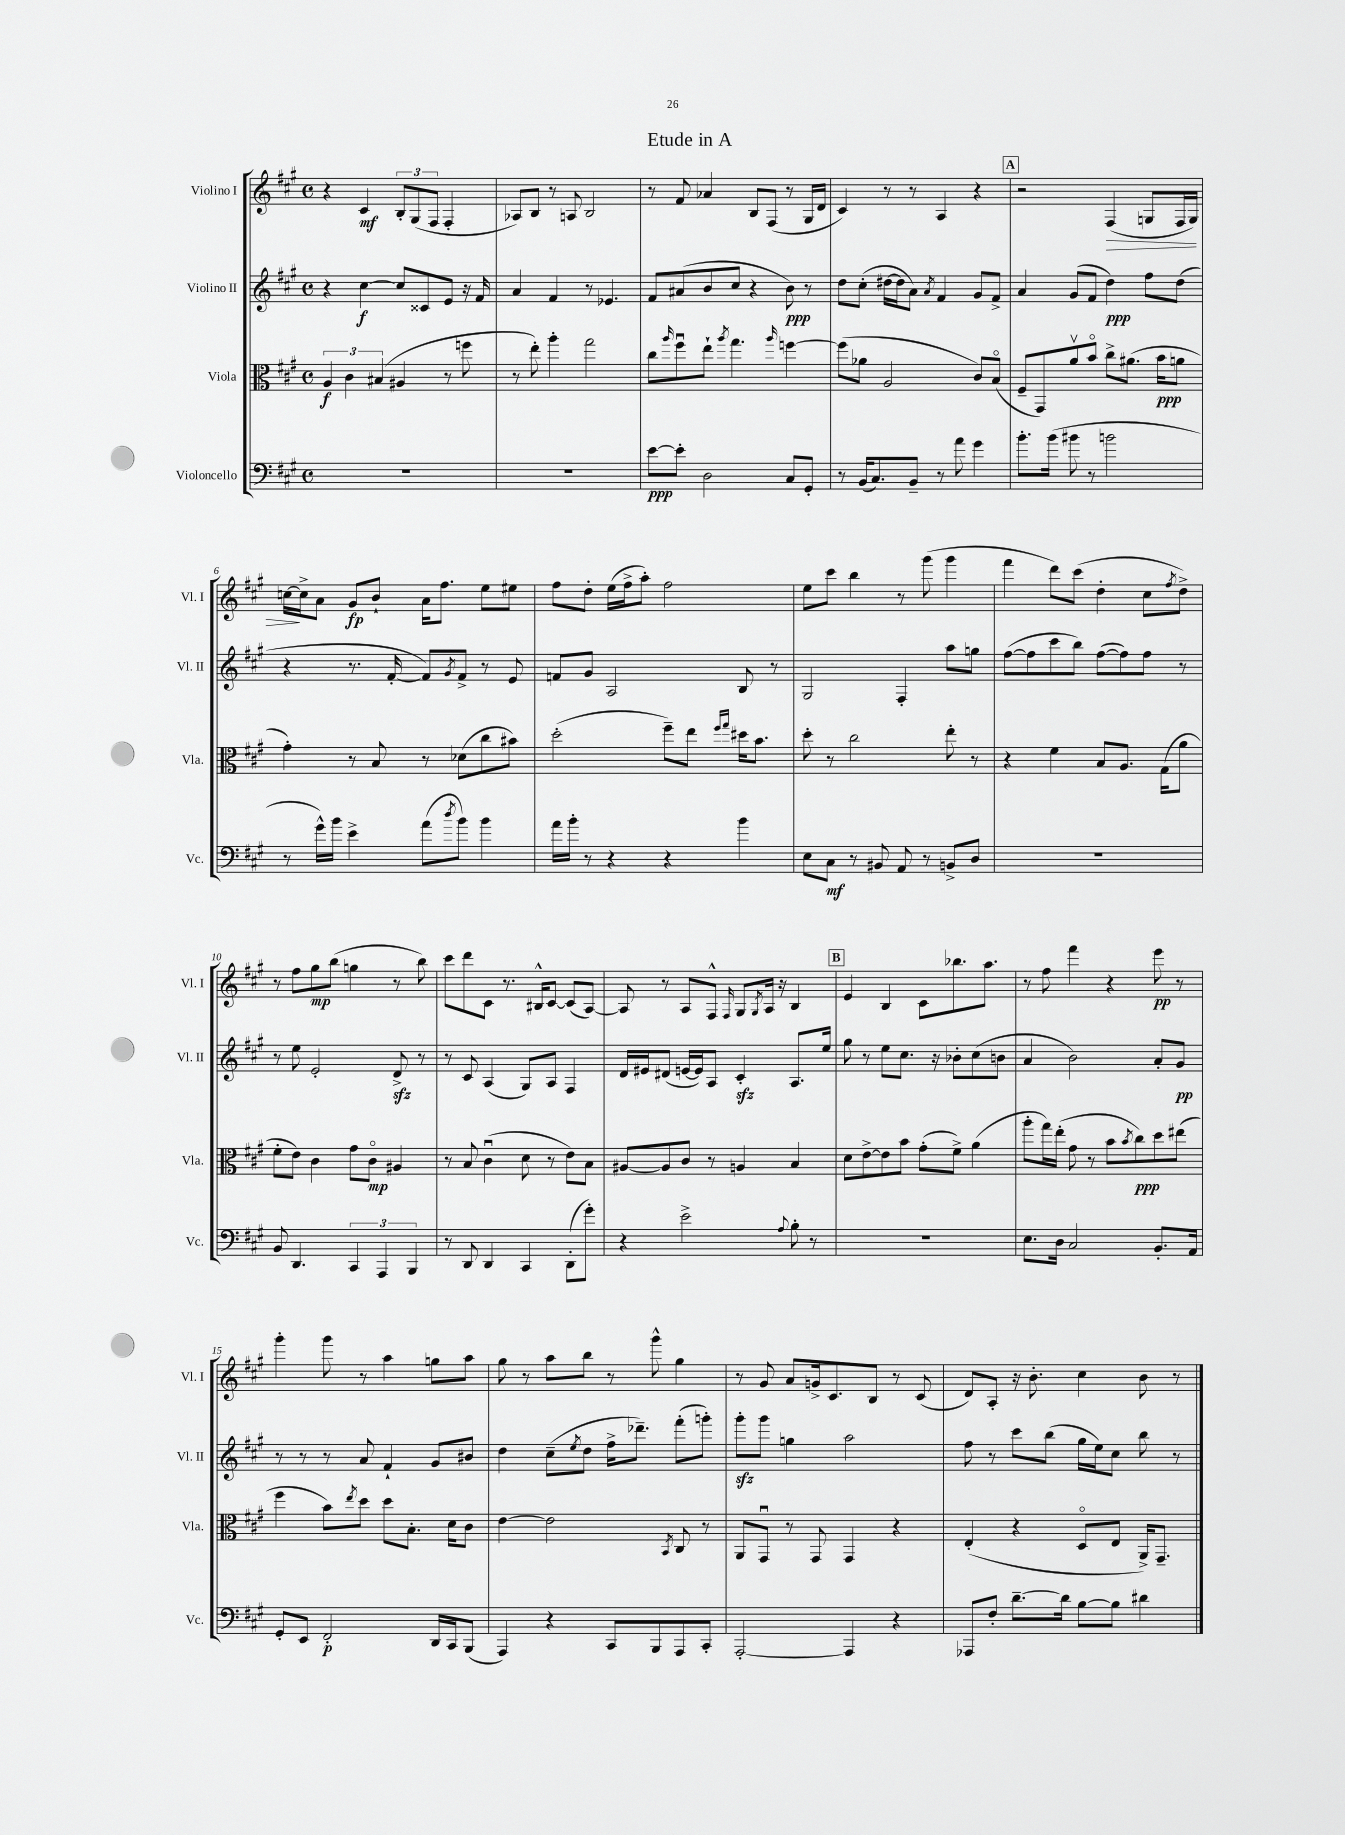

**kern	**kern	**kern	**kern
*staff4	*staff3	*staff2	*staff1
*clefF4	*clefC3	*clefG2	*clefG2
*k[f#c#g#]	*k[f#c#g#]	*k[f#c#g#]	*k[f#c#g#]
*M4/4	*M4/4	*M4/4	*M4/4
*met(c)	*met(c)	*met(c)	*met(c)
1r	6A	4r	4r
.	6c#	.	.
.	.	[4cc#	4c#
.	(6B#	.	.
.	4A#	8cc#]	12B'
.	.	.	(12G#
.	.	8c##	.
.	.	.	12F#
.	8r	8e	4F#'
.	8ff	16r	.
.	.	16f#	.
=	=	=	=
1r	8r	4a	8A-)
.	8ee')	.	8B
.	4aa'	4f#	8r
.	.	.	8A
.	2gg#	8r	2B
.	.	4.e-	.
=	=	=	=
[8e	8cc#	8f#	8r
.	16qqaa	.	.
8e']	8ff#u	(8a#	8f#
2D	8ee`	8b	4a-
.	8qaa	.	.
.	4.gg#	8cc#	.
.	.	4r	8B
.	.	.	(8F#
.	16qqaa	.	.
8C#	[4ff	8b)	8r
8GG#'	.	8r	16G#
.	.	.	16d
=	=	=	=
8r	(8ff]	8dd	4c#)
(16BB	8a-	(8cc#'	.
8.C#)	.	.	.
.	2A	[16dd#	8r
.	.	16dd#]	.
8BB~	.	8a)	8r
.	.	8qa	.
8r	.	4f#	4A
8a	.	.	.
4g#	8c#)	8g#	4r
.	(8Bo	8f#^	.
=	=	=	=
8.b'	8F#~	4a	2r
.	8GG#)	.	.
(16b	.	.	.
8b#	8av	(8g#	.
8r	8bo	8f#	.
2b	8cc#^	4dd)	(4F#
.	(8.a#	.	.
.	.	8ff#	8G
.	16b	.	.
.	8a	(8dd	16F#
.	.	.	16G)
=	=	=	=
8r	4g#')	4r	[16cc
.	.	.	16cc^]
16g#^^)	.	.	8a
16b	.	.	.
4e^	8r	8.r	8g#
.	8B	.	8b`
.	.	[16f#'	.
(8a	8r	8f#])	16a
.	.	.	8.ff#
8qdd	.	8qg#	.
8b)	(8d-	8f#^	.
4b	8cc#	8r	8ee
.	8b#)	8e	8ee#
=	=	=	=
16a	(2dd'	8f	8ff#
16b'	.	.	.
8r	.	8g#	8dd'
4r	.	2A	(16ee
.	.	.	16ff#^
.	.	.	8aa')
4r	8ff#~)	.	2ff#
.	8ee	.	.
.	16qqff#	.	.
.	16qqgg#	.	.
4b	16dd#	8B	.
.	8.b	.	.
.	.	8r	.
=	=	=	=
8E	8dd'	2G#	8ee
8C#	8r	.	8ccc#
8r	2cc#	.	4bb
8BB#	.	.	.
8AA	.	4F#'	8r
8r	.	.	(8ggg#
8BB^	8ee'	8aa	4ggg#
8D	8r	8gg	.
=	=	=	=
1r	4r	([8ff#	4fff#
.	.	8ff#]	.
.	4f#	8ccc#	8ddd)
.	.	8bb)	(8ccc#
.	8B	([8ff#	4dd'
.	8.A	8ff#])	.
.	.	8ff#	8cc#
.	(16G#	.	.
.	.	.	8qff#
.	8a	8r	8dd^)
=	=	=	=
8BB	8f#'	8r	8r
4.DD	8e)	8ee	8ff#
.	4c#	2e'	8gg#
.	.	.	(8bb
6CC#	8g#	.	4gg
.	8c#o	.	.
6AAA	.	.	.
.	4A#	8d^	8r
6BBB	.	.	.
.	.	8r	8bb)
=	=	=	=
8r	8r	8r	8ccc#
8DD	8B	8c#	8ddd
4DD	(4c#u	(4A	8c#
.	.	.	8.r
4CC#	8d	8G#)	.
.	.	.	16B#^^
.	8r	8A	[8c#
(8DD'	8e)	4F#	(8c#]
8g#')	8B	.	[8A)
=	=	=	=
4r	[8A#	16d	8A]
.	.	16e#	.
.	8A#]	(8d#	8r
2e^	8c#	[16e	8A
.	.	16e])	.
.	8r	8A	8F#^^
.	.	.	16qqF#
.	4A	4c#'	8G#
.	.	.	8qG#
.	.	.	16A
.	.	.	16r
8qqA	.	.	.
8B'	4B	8.A	4B
8r	.	.	.
.	.	16ee	.
=	=	=	=
1r	8d	8gg#	4e
.	[8e^	8r	.
.	8e]	8ee	4B
.	8b	8.cc#	.
.	(8g#'	.	8c#
.	.	16r	.
.	8f#^)	8b-'	8.bb-
.	(4a	(8cc#	.
.	.	.	8.aa
.	.	8b	.
=	=	=	=
8.E	8aa'	4a	8r
.	16gg#)	.	8ff#
16D	(16ee'	.	.
2C#	8g#	2b)	4fff#
.	8r	.	.
.	8b	.	4r
.	8qb	.	.
.	8cc#)	.	.
8.BB'	8dd	8a'	8eee
.	(8ee#	8g#	8r
16AA	.	.	.
=	=	=	=
8GG#'	4ff#	8r	4ggg#'
8EE	.	8r	.
2FF#'	8b)	8r	8ggg#
.	8qee	.	.
.	8dd	8a	8r
.	8dd	4f#`	4aa
.	8.B'	.	.
16DD	.	8g#	8gg
16CC#	16d	.	.
(8BBB	8c#	8b#	8aa
=	=	=	=
4AAA)	[4e	4dd	8gg#
.	.	.	8r
4r	2e]	(8cc#~	8aa
.	.	8qee	.
.	.	8dd	8bb
8CC#	.	16ff#^	8r
.	.	8.ddd-~)	.
8BBB	.	.	8ggg#^^
.	8qBB	.	.
8AAA	8C#	(8fff#'	4gg#
8CC#'	8r	8ggg')	.
=	=	=	=
[2AAA'	8AA	8ggg#'	8r
.	8GG#u	8ggg#	8g#
.	8r	4gg	8a
.	8GG#	.	16g^
.	.	.	8.c#
4AAA]	4GG#	2aa	.
.	.	.	8B
4r	4r	.	8r
.	.	.	(8c#
=	=	=	=
8AAA-	(4E'	8ff#	8d)
8F#'	.	8r	8A'
[8.d~	4r	8ccc#	16r
.	.	.	8.b'
.	.	(8bb	.
16d]	.	.	.
[8B	8Do	16gg#	4cc#
.	.	16ee)	.
8B]	8E	8cc#	.
4d#	16AA^)	8bb	8b
.	8.GG#~	.	.
.	.	8r	8r
==	==	==	==
*-	*-	*-	*-
